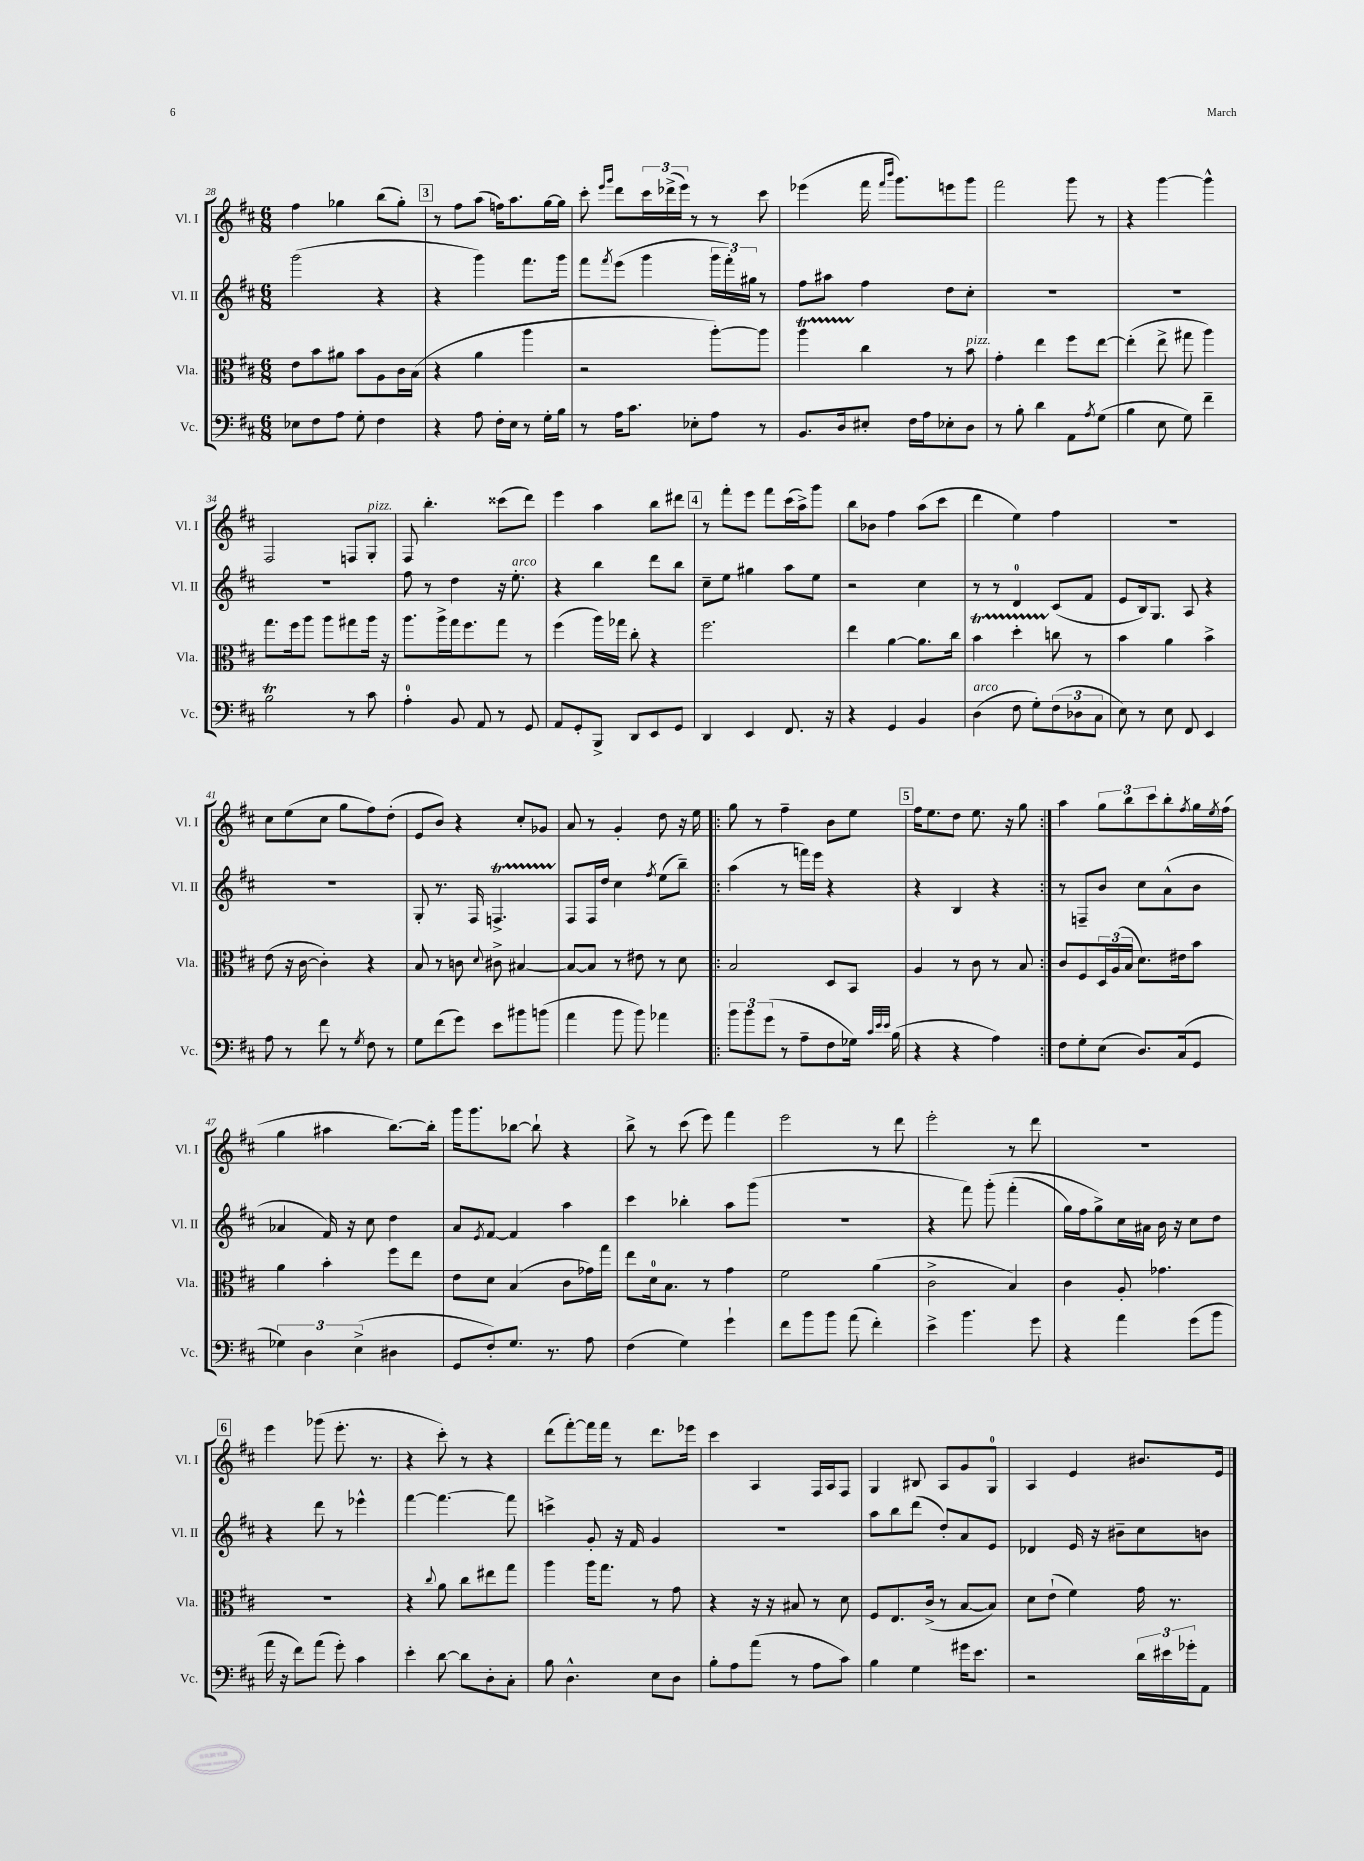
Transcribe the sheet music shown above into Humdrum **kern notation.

**kern	**kern	**kern	**kern
*part4	*part3	*part2	*part1
*staff4	*staff3	*staff2	*staff1
*I"Vc.	*I"Vla.	*I"Vl. II	*I"Vl. I
*I'Vc.	*I'Vla.	*I'Vl. II	*I'Vl. I
*clefF4	*clefC3	*clefG2	*clefG2
*k[f#c#]	*k[f#c#]	*k[f#c#]	*k[f#c#]
*M6/8	*M6/8	*M6/8	*M6/8
=28	=28	=28	=28
8E-X\L	8e\L	(2ggg\	4ff#\
8F#\	8b\	.	.
8A\J	8a#X\J	.	4gg-X\
8G'\	8b\L	.	.
4F#\	8A\	4r	(8bb\L
.	16c#\L	.	8gg-'\J)
.	(16B\JJ	.	.
!!LO:REH:place=s1:t=3
=29	=29	=29	=29
4r	4r	4r	8r
.	.	.	8ff#\L
8A\	4a\	4ggg\)	(8aa\J
16F#'\LL	.	.	16ffn\KL)
16E\JJ	.	.	8.aa\
8r	4aa\	8.fff#\L	.
16G'\LL	.	.	[16gg\L
16B\JJ	.	16ggg\Jk	16gg\JJ]
=30	=30	=30	=30
8r	2r	8fff#\L	8ccc#'\
.	.	.	16qqeee/LL
.	.	8qfff#/	16qqggg/JJ
16A\KL	.	(8eee\J	8ddd\L
8.c#\J	.	.	.
.	.	4ggg\	24ccc#\L
.	.	.	(24ddd-X^\
.	.	.	24eee\JJ)
8E-X'\L	.	.	8r
8A\J	[8aa'\L)	24ggg\LL	8r
.	.	24fff#'\)	.
.	.	24gg#X\JJ	.
8r	8aa\J]	8r	8ccc#\
=31	=31	=31	=31
8.BB/L	4aaT\	8ff#\L	(4eee-X\
.	.	8aa#X\J	.
16D/k	.	.	.
8E#X'/J	4cc#\	4ff#\	16fff#\
.	.	.	16qqfff#/LL
.	.	.	16qqbbb/JJ
.	.	.	8.ggg\L)
16F#\LL	.	.	.
16A\J	.	.	.
8E-X'\	8r	8dd\L	8eeen\
!	!LO:TX:a:i:t=pizz.	!	!
8D\J	8b\	8cc#'\J	8ggg\J
=32	=32	=32	=32
8r	4g'\	2.r	2fff#\
8B'\	.	.	.
4d\	4ee\	.	.
8AA\L	8ff#\L	.	8ggg\
8qA/	.	.	.
(8G\J	[8ee\J	.	8r
=33	=33	=33	=33
4B\	(4ee'\]	2.r	4r
8E\	8ee^\	.	[4ggg\
8G\)	8gg#X\	.	.
4f#~\	4aa\)	.	4ggg^^\]
!!LO:LB:g=z
=34	=34	=34	=34
2BT\	8.gg\L	2.r	2F#/
.	16ff#\k	.	.
.	8aa\J	.	.
.	8aa\L	.	.
8r	8gg#X\	.	8Fn/L
!	!	!	!LO:TX:a:i:t=pizz.
8c#\	16aa\Jk	.	8G'/J
.	16r	.	.
=35	=35	=35	=35
4A'\	8.aa\L	8ff#\	8F#/
.	.	8r	4.bb'\
.	16aa^\L	.	.
8BB/	16gg\J	4dd\	.
.	8.ff#\	.	.
8AA/	.	.	.
8r	8gg\J	16r	(8ccc##X\L
!	!	!LO:TX:a:i:t=arco	!
.	.	8.ee'\	.
8GG/	8r	.	8ddd\J)
=36	=36	=36	=36
8AA/L	(4ff#\	4r	4eee\
8GG'/	.	.	.
8BBB^/J	16aa\LL)	4bb\	4aa\
.	16gg-X\JJ	.	.
8DD/L	8cc#'\	.	.
8EE/	4r	8ddd\L	8bb\L
8GG/J	.	8bb\J	8ddd#X\J
!!LO:REH:place=s1:t=4
=37	=37	=37	=37
4DD/	2.ff#\	8cc#~\L	8r
.	.	8ee\J	8fff#'\L
4EE/	.	4gg#X\	8eee\J
.	.	.	8fff#\L
8.FF#/	.	8aa\L	(16ccc#\L
.	.	.	16aa^\J)
.	.	8ee\J	8ggg\J
16r	.	.	.
=38	=38	=38	=38
4r	4ee\	2r	8bb\L
.	.	.	8b-X\J
4GG/	[4a\	.	4ff#\
4BB/	8.a\L]	4cc#\	(8aa\L
.	.	.	8ccc#\J
.	16cc#\Jk	.	.
=39	=39	=39	=39
!LO:TX:a:i:t=arco	!	!	!
(4D\	4bT\	8r	4ddd\
.	.	8r	.
8F#\	4ddTTT'\	4d/	4ee\)
8G'\L)	.	.	.
(12F#\	8ccn\	(8c#/L	4ff#\
12D-X\	.	.	.
.	8r	8f#/J	.
12C#\J	.	.	.
=40	=40	=40	=40
8E\)	4b\	8e/L	2.r
8r	.	16B/k)	.
.	.	8.G/J	.
8E\	4a\	.	.
8FF#/	.	8A/	.
4EE/	4b^\	4r	.
!!LO:LB:g=z
=41	=41	=41	=41
8A\	(8e\	2.r	8cc#\L
8r	16r	.	(8ee\
.	[16c#\	.	.
8f#\	4c#'\])	.	8cc#\J
8r	.	.	8gg\L
8qG/	.	.	.
8F#\	4r	.	8ff#\)
8r	.	.	(8dd'\J
=42	=42	=42	=42
8G\L	8B/	8G'/	8e/L
(8f#\	8r	8.r	8b/J)
8g\J)	8cn\	.	4r
.	.	16F#/	.
.	8qqd/	.	.
8e\L	8c#X^\	4.FnT^/	.
8b#X\	[4B#X/	.	8cc#'/L
(8bn\J	.	.	8g-X/J
=43	=43	=43	=43
4a\	8B#/L_	8F#/L	8a/
.	8B#/J]	16F#/L	8r
.	.	16dd/JJ	.
8b\	8r	4cc#\	4g'/
8b\)	8e#X\	.	.
.	.	8qff#/	.
4a-X\	8r	(8ee\L	8dd\
.	8d\	8bb~\J)	16r
.	.	.	16ee\
=44!|:	=44!|:	=44!|:	=44!|:
12b\L	2B/	(4aa\	8gg\
12b\	.	.	.
.	.	.	8r
(12g\J	.	.	.
8r	.	8r	4ff#~\
8A~\L	.	16fffn\LL)	.
.	.	16eee\JJ	.
8F#\	8D/L	4r	8b\L
16G-X\Jk)	8BB/J	.	8ee\J
32qqc#/LLL	.	.	.
32qqe/	.	.	.
32qqe/JJJ	.	.	.
(16B\	.	.	.
!!LO:REH:place=s1:t=5
=45	=45	=45	=45
4r	4A/	4r	16ff#\KL
.	.	.	8.ee\
4r	8r	4B/	8dd\J
.	8c#\	.	8.ee\
4A\)	8r	4r	.
.	.	.	16r
.	8B/	.	8gg\
=46:|!	=46:|!	=46:|!	=46:|!
8F#\L	8c#/L	8r	4aa\
8G'\	8F#/	8Fn~/L	.
(8E\J	24D/L	8b/J	12gg\L
.	(24A/	.	.
.	24B/JJ	.	12bb\
8.D/L)	8.d\L)	8cc#\L	.
.	.	.	12ccc#\
.	.	(8a^^\	8bb'\
(16C#/k	16e#X\k	.	.
.	.	.	8qff#/
8GG/J	8b\J	8b\J	16gg\L
.	.	.	8qee/
.	.	.	(16ff#\JJ
!!LO:LB:g=z
=47	=47	=47	=47
6G-X\)	4a\	4a-X/	4gg\
6D\	.	.	.
.	4b'\	16f#/)	4aa#X\
.	.	16r	.
(6E^\	.	.	.
.	.	8cc#\	.
4D#X\	8ff#\L	4dd\	[8.bb\L)
.	8ee\J	.	.
.	.	.	16bb'\Jk]
=48	=48	=48	=48
8GG/L	8e\L	8a/L	16ggg\KL
.	.	.	8.ggg\
.	.	8qe/	.
8F#'/)	8d\J	[8f#/J	.
8.G/J	(4B/	4f#/]	[8bb-X\J
.	.	.	8bb-`\]
8.r	.	.	.
.	8c#\L	4aa\	4r
8A\	16g-X\L)	.	.
.	16gg\JJ	.	.
=49	=49	=49	=49
(4F#\	8ee\L	4ccc#\	8bb^\
.	16d\k	.	8r
.	8.B\J	.	.
4G\)	.	4bb-X'\	(8ccc#\
.	8r	.	8eee\)
4g`\	4g\	8aa\L	4fff#\
.	.	(8ggg\J	.
=50	=50	=50	=50
8f#\L	2f#\	2.r	2eee\
8b\	.	.	.
8b\J	.	.	.
(8a\	.	.	.
4f#'\)	(4a\	.	8r
.	.	.	8ddd\
=51	=51	=51	=51
4e^\	2c#^\	4r	2eee'\
4.b\	.	8fff#\)	.
.	.	(8ggg'\	.
.	4B/)	(4fff#'\	8r
8g\	.	.	8ddd\
=52	=52	=52	=52
4r	4c#\	16gg\LL)	2.r
.	.	16ff#\J	.
.	.	8gg^\)	.
4a\	8A'/	16cc#\L	.
.	.	16a#X\JJ	.
.	4.g-X\	16b\	.
.	.	16r	.
(8g\L	.	8cc#\L	.
8b\J	.	8dd\J	.
!!LO:LB:g=z
!!LO:REH:place=s1:t=6
=53	=53	=53	=53
16a\	2.r	4r	4eee\
16r	.	.	.
8f#\L)	.	.	.
(8a\J	.	8ddd\	(8ggg-X\
8g'\)	.	8r	8.eee'\
4c#\	.	4eee-X^^\	.
.	.	.	8.r
=54	=54	=54	=54
4e'\	4r	[4fff#\	4r
.	8qqcc#/	.	.
[8d\	8a\	4.fff#\_	8ccc#'\)
8d\L]	8cc#\L	.	8r
8D'\	8ee#X\	.	4r
8C#'\J	8gg\J	8fff#\]	.
=55	=55	=55	=55
8B\	4aa\	4cccn^\	(8ddd\L
4.D^^\	.	.	[8fff#'\)
.	16aa\KL	8g'/	16fff#\L]
.	8.gg\J	.	16fff#\JJ
.	.	16r	8r
.	.	16f#/	.
8E\L	8r	4g/	8.ddd\L
8D\J	8g\	.	.
.	.	.	16eee-X\Jk
=56	=56	=56	=56
8B'\L	4r	2.r	4ccc#\
8A\	.	.	.
(8a\J	16r	.	4A/
.	16r	.	.
8r	8B#X/	.	.
8A\L	8r	.	16F#/LL
.	.	.	16A/J
8c#\J)	8d\	.	8F#/J
=57	=57	=57	=57
4B\	8F#/L	8aa\L	4G/
.	8.E/	8bb\	.
4G\	.	(8ddd\J	8B#X/
.	(16c#^/Jk	.	.
.	8r	8dd'/L)	8A/L
16g#X\KL	[8B/L	8a/	8g/
8.e\J	.	.	.
.	8B/J])	8e/J	8G/J
=58	=58	=58	=58
2r	8d\L	4d-X/	4A/
.	(8e`\J	.	.
.	4f#\)	16e/	4e/
.	.	16r	.
.	.	8b#X~\L	.
24d\LL	16g\	8cc#\	8.b#X/L
24e#X\	.	.	.
.	8.r	.	.
24g-X'\J	.	.	.
8AA\J	.	8bn\J	.
.	.	.	16e/Jk
==	==	==	==
*-	*-	*-	*-
